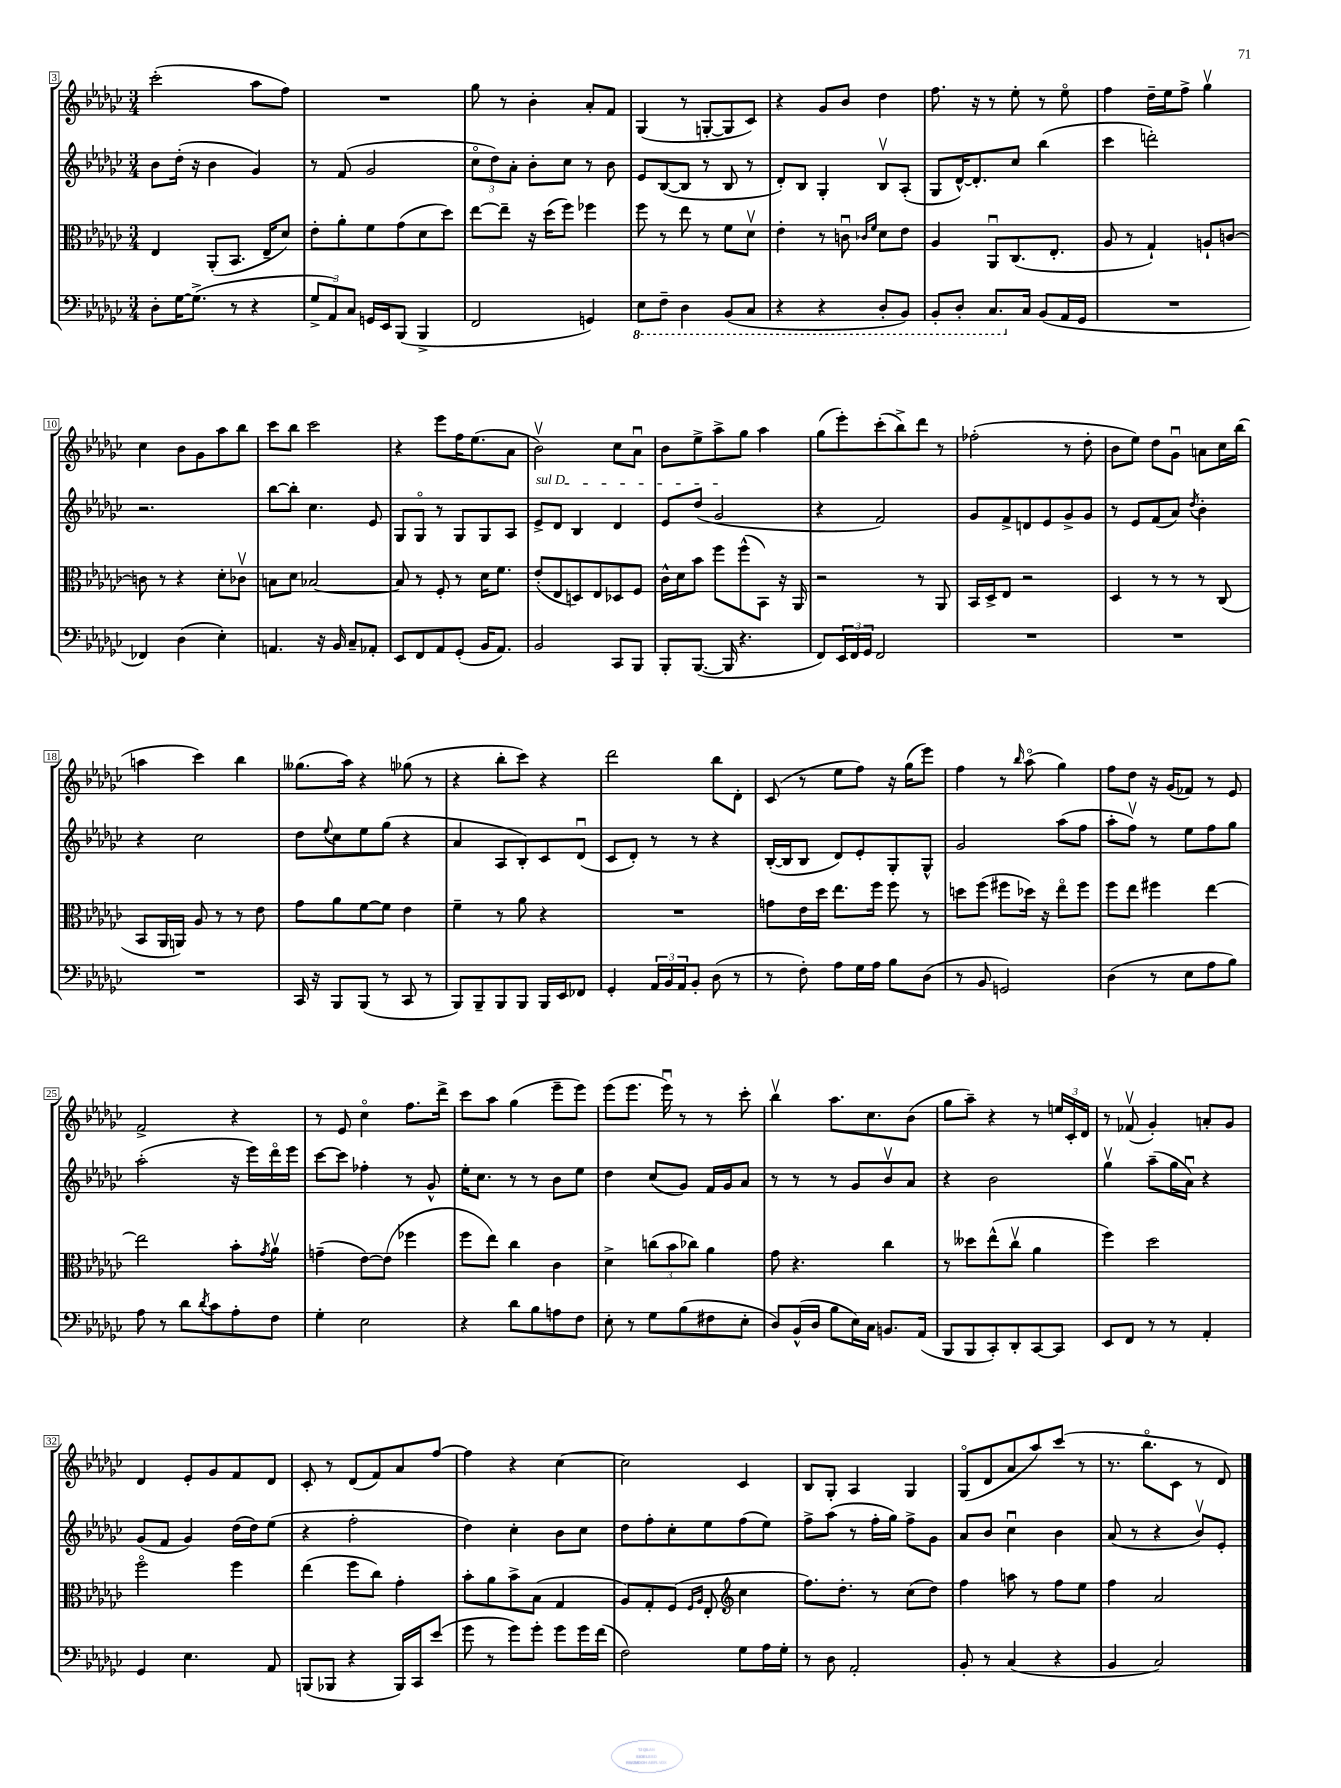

**kern	**kern	**kern	**kern
*staff4	*staff3	*staff2	*staff1
*clefF4	*clefC3	*clefG2	*clefG2
*k[b-e-a-d-g-c-]	*k[b-e-a-d-g-c-]	*k[b-e-a-d-g-c-]	*k[b-e-a-d-g-c-]
*M3/4	*M3/4	*M3/4	*M3/4
8D-'\L	4E-/	8b-\L	(2ccc-'\
[16G-\K	.	(16dd-'\Jk	.
(8.G-^\]J	.	16r	.
.	(8AA-'/L	4b-\	.
8r	8.BB-/J	.	.
4r	.	4g-/)	8aa-\L
.	16E-~/LK	.	.
.	8d-/J)	.	8ff\J)
=	=	=	=
12G-^/L	8e-'\L	8r	2.r
12AA-/)	.	.	.
.	8a-'\	(8f/	.
12C-/J	.	.	.
16GG/LL	8f\	2g-/	.
16EE-/J	.	.	.
(8BBB-/J	(8g-\	.	.
4BBB-^/	8d-\	.	.
.	8dd-\J)	.	.
=	=	=	=
2FF/	[8ee-\L	12cc-o\L	8gg-\
.	.	12dd-\)	.
.	8ee-~\]J	.	8r
.	.	12a-'\J	.
.	16r	8b-'\L	4b-'\
.	(16dd-\LK	.	.
.	8ff\J)	8cc-\J	.
4GG/)	4ff-\	8r	8a-'/L
.	.	8b-\	8f/J
=	=	=	=
8EE-\L	8ff\	8e-/L	(4G-/
8FF~\J	8r	([8B-/	.
4DD-\	8ee-\	8B-/]J	8r
.	8r	8r	[8G'/L
(8BBB-/L	8f\L	8B-/	8G/]
8CC-/J	8d-v\J	8r	8c-/J)
=	=	=	=
4r	4e-'\	8d-'/L)	4r
.	.	8B-/J	.
4r	8r	4G-'/	8g-/L
.	8cu\	.	8b-/J
.	16qqc-/LL	.	.
.	16qqf/JJ	.	.
8DD-'/L	8d-\L	8B-v/L	4dd-\
8BBB-/J)	8e-\J	(8A-'/J	.
=	=	=	=
8BBB-'/L	4A-/	8G-/L	8.ff\
8DD-'/J	.	[16d-^^/K)	.
.	.	8.d-'/]	16r
8.CC-/L	8AA-u/L	.	8r
.	(8.C-/	8cc-/J	8ee-'\
16C-/Jk	.	.	.
(8BB-/L	.	(4bb-\	8r
.	8.E-'/J	.	.
16AA-/L	.	.	8ee-o\
16GG-/JJ	.	.	.
=	=	=	=
2.r	8A-/	4ccc-\	4ff\
.	8r	.	.
.	4G-`/)	2ddd'\)	16dd-~\LL
.	.	.	16ee-\J
.	.	.	8ff^\J
.	8A`/L	.	4gg-v\
.	[8c/J	.	.
=	=	=	=
4FF-/)	8c\]	2.r	4cc-\
.	8r	.	.
(4D-\	4r	.	8b-\L
.	.	.	8g-\
4E-'\)	8d-'\L	.	8aa-\
.	8c-v\J	.	8bb-\J
=	=	=	=
4.AA/	8B\L	[8bb-\L	8ccc-\L
.	8d-\J	8bb-'\]J	8bb-\J
.	[2B-/	4.cc-\	2ccc-\
16r	.	.	.
16BB-/	.	.	.
8C-~/L	.	.	.
8AA-'/J	.	8e-/	.
=	=	=	=
8EE-/L	8B-/]	8G-/L	4r
8FF/	8r	8G-o/J	.
8AA-/	8F'/	8r	8eee-\L
(8GG-'/J	8r	8G-/L	16ff\K
.	.	.	(8.ee-\
16BB-/LK	16d-\LK	8G-/	.
8.AA-/J)	8.f\J	.	.
.	.	8A-/J	8a-\J
=	=	=	=
2BB-/	(8e-'/L	8e-^/L	2b-v\)
.	8E-/	8d-/J	.
.	8D/)	4B-/	.
.	8E-/	.	.
8CC-/L	8D-/	4d-/	8cc-\L
8BBB-/J	8F/J	.	8a-u\J
=	=	=	=
8BBB-'/L	16c-^^\LL	8e-/L	8b-\L
.	16d-\J	.	.
([8.BBB-/J	8b-\J	(8dd-/J	8ee-^\
.	8ff\L	2g-/	8aa-^\
16BBB-/]	.	.	.
4.r	(8ff^^\	.	8gg-\J
.	8BB-\J)	.	4aa-\
.	16r	.	.
.	16AA-/	.	.
=	=	=	=
8FF/L)	2r	4r	(8gg-\L
24EE-/L	.	.	8eee-'\)
24FF/	.	.	.
24GG-/JJ	.	.	.
2FF/	.	2f/)	(8ccc-'\
.	.	.	8bb-^\)
.	8r	.	8ddd-\J
.	8AA-/	.	8r
=	=	=	=
2.r	16BB-/LL	8g-/L	(2ff-'\
.	16D-^/J	.	.
.	8E-/J	8f^/	.
.	2r	8d/	.
.	.	8e-/	.
.	.	8g-^/	8r
.	.	8g-/J	8dd-'\
=	=	=	=
2.r	4D-/	8r	8b-\L
.	.	8e-/L	8ee-\J)
.	8r	(8f/	8dd-\L
.	8r	8a-/J)	8g-u\J
.	.	8qdd-/	.
.	8r	4b-'\	8a\L
.	(8C-/	.	16cc-\L
.	.	.	(16bb-\JJ
=	=	=	=
2.r	8BB-/L	4r	4aa\
.	16AA-/L	.	.
.	16AA/JJ)	.	.
.	8A-/	2cc-\	4ccc-\)
.	8r	.	.
.	8r	.	4bb-\
.	8e-\	.	.
=	=	=	=
16CC-/	8g-\L	8dd-\L	(8.gg--\L
16r	.	.	.
.	.	8qqee-/	.
8BBB-/L	8a-\	8cc-\	.
.	.	.	16aa-\Jk)
(8BBB-/J	[8f\	8ee-\	4r
8r	8f\]J	(8gg-\J	.
8CC-/	4e-\	4r	(8gg-\
8r	.	.	8r
=	=	=	=
8BBB-/L)	4f~\	4a-/	4r
8BBB-~/	.	.	.
8BBB-/	8r	8A-/L	8bb-'\L
8BBB-/J	8a-\	8B-'/)	8ccc-\J)
16BBB-/LL	4r	8c-/	4r
16EE-/J	.	.	.
8FF-/J	.	(8d-u/J	.
=	=	=	=
4GG-'/	2.r	8c-/L	2ddd-\
.	.	8d-'/J)	.
24AA-/LL	.	8r	.
24BB-/	.	.	.
24AA-/J	.	.	.
8BB-'/J	.	8r	.
(8D-\	.	4r	8bb-\L
8r	.	.	8d-'\J
=	=	=	=
8r	8g\L	([16B-'/LL	(8c-/
.	.	16B-/]J	.
8F'\)	16e-\L	8B-/J	8r
.	16dd-\JJ	.	.
8A-\L	8.ee-\L	8d-/L)	8ee-\L
16G-\L	.	8e-'/	8ff\J)
16A-\JJ	16ff\Jk	.	.
8B-\L	8ff\	8G-'/	16r
.	.	.	(16gg-\LK
(8D-\J	8r	8G-^^/J	8eee-\J)
=	=	=	=
8r	8dd\L	2g-/	4ff\
8BB-/	(8ff\J	.	.
2GG/)	8ff#\L	.	8r
.	.	.	16qqbb-/
.	16dd-\Jk)	.	(8aa-o\
.	16r	.	.
.	8ee-o\L	(8aa-\L	4gg-\)
.	8ff#\J	8ff\J	.
=	=	=	=
(4D-\	8ff\L	8aa-'\L	8ff\L
.	8ee-\J	8ffv\J)	8dd-\J
8r	4ff#\	8r	16r
.	.	.	(16g-/LK
8E-\L	.	8ee-\L	8f-/J)
8A-\	[4ee-\	8ff\	8r
8B-\J)	.	8gg-\J	8e-/
=	=	=	=
8A-\	2ee-\]	(2aa-'\	2f^/
8r	.	.	.
8d-\L	.	.	.
8qd-/	.	.	.
8c-\	.	.	.
8A-'\	8b-'\L	16r	4r
.	.	16eee-\LL)	.
.	8qg-/	.	.
8F\J	8a-v\J	16ddd-o\	.
.	.	16eee-\JJ	.
=	=	=	=
4G-'\	(4g~\	[8ccc-\L	8r
.	.	8ccc-\]J	8e-/
2E-\	[8e-\L)	4ff-'\	4cc-o\
.	(8e-\]J	.	.
.	4ff-\	8r	8.ff\L
.	.	8g-^^/	.
.	.	.	16ddd-^\Jk
=	=	=	=
4r	8ff\L	16ee-'\LK	8ccc-\L
.	.	8.cc-\J	.
.	8ee-\J)	.	8aa-\J
8d-\L	4cc-\	8r	(4gg-\
8B-\	.	8r	.
8A\	4c-\	8b-\L	8eee-~\L
8F\J	.	8ee-\J	8eee-\J)
=	=	=	=
8E-'\	4d-^\	4dd-\	(8eee-\L
8r	.	.	8.eee-\J
8G-\L	(12cc\L	(8cc-/L	.
.	.	.	16eee-u\)
.	12b-\	.	.
(8B-\	.	8g-/J)	8r
.	12cc-\J)	.	.
8F#\	4a-\	16f/LL	8r
.	.	16g-/J	.
8E-'\J	.	8a-/J	8ccc-'\
=	=	=	=
8D-/L)	8g-\	8r	4bb-v\
(16BB-^^/L	4.r	8r	.
16D-/JJ	.	.	.
8B-\L	.	8r	8.aa-\L
16E-\L)	.	8g-/L	.
16C-\JJ	.	.	8.cc-\
8.BB/L	4cc-\	8b-v/	.
.	.	8a-/J	(8b-\J
(16AA-/Jk	.	.	.
=	=	=	=
8BBB-/L	8r	4r	8gg-\L
8BBB-/	8dd--\L	.	8aa-~\J)
8CC-'/)	(8ee-^^\	2b-\	4r
8DD-'/	8cc-v\J	.	.
[8CC-/	4a-\	.	8r
8CC-/]J	.	.	24ee/LL
.	.	.	24c-'/
.	.	.	24d-/JJ
=	=	=	=
8EE-/L	4ff\)	4gg-v\	8r
8FF/J	.	.	(8f-v/
8r	2dd-\	(8aa-~\L	4g-'/)
8r	.	16gg-\L	.
.	.	16a-u\JJ)	.
4AA-'/	.	4r	8a'/L
.	.	.	8g-/J
=	=	=	=
4GG-/	2ffo\	(8g-/L	4d-/
.	.	8f/J	.
4.E-\	.	4g-/)	8e-'/L
.	.	.	8g-/
.	4ff\	(16dd-\LL	8f/
.	.	16dd-\J)	.
8AA-/	.	(8ee-\J	8d-/J
=	=	=	=
(8BBB/L	(4ee-\	4r	8c-'/
8BBB-/J	.	.	8r
4r	8ff\L	2ff'\	(8d-/L
.	8cc-\J)	.	8f/)
16BBB-/LL)	4g-'\	.	8a-/
16CC-/J	.	.	.
(8e-/J	.	.	[8ff/J
=	=	=	=
8g-\	8b-'\L	4dd-\)	4ff\]
8r	8a-\	.	.
8g-\L)	8b-^\	4cc-'\	4r
8g-'\J	(8B-\J	.	.
8g-\L	4G-/	8b-\L	[4cc-\
16g-\L	.	8cc-\J	.
(16f\JJ	.	.	.
=	=	=	=
2F\)	8A-/L)	8dd-\L	2cc-\]
.	8G-'/	8ff'\	.
.	(8F/J	8cc-'\	.
.	16qqF/LL	.	.
.	16qqA-/JJ	.	.
.	8E-'/	8ee-\	.
*	*clefG2	*	*
8G-\L	4cc-\	(8ff\	4c-/
16A-\L	.	8ee-\J)	.
16G-'\JJ	.	.	.
=	=	=	=
8r	8.ff\L)	8ff^\L	8B-/L
8D-\	.	(8aa-\J	8G-'/J
.	8.dd-'\J	.	.
2AA-'/	.	8r	4A-/
.	8r	16ff'\LL	.
.	.	16gg-\JJ)	.
.	(8cc-\L	8ff^\L	4G-/
.	8dd-\J)	8g-\J	.
=	=	=	=
8BB-'/	4ff\	8a-/L	(8G-o/L
8r	.	8b-/J	8d-/
(4C-/	8aa\	4cc-u\	8a-/
.	8r	.	8aa-/)
4r	8ff\L	4b-\	(8ccc-/J
.	8ee-\J	.	8r
=	=	=	=
4BB-/	4ff\	(8a-/	8.r
.	.	8r	.
.	.	.	8.bb-o\L
2C-/)	2a-/	4r	.
.	.	.	8c-\J
.	.	8b-v/L)	8r
.	.	8e-'/J	8d-/)
==	==	==	==
*-	*-	*-	*-
